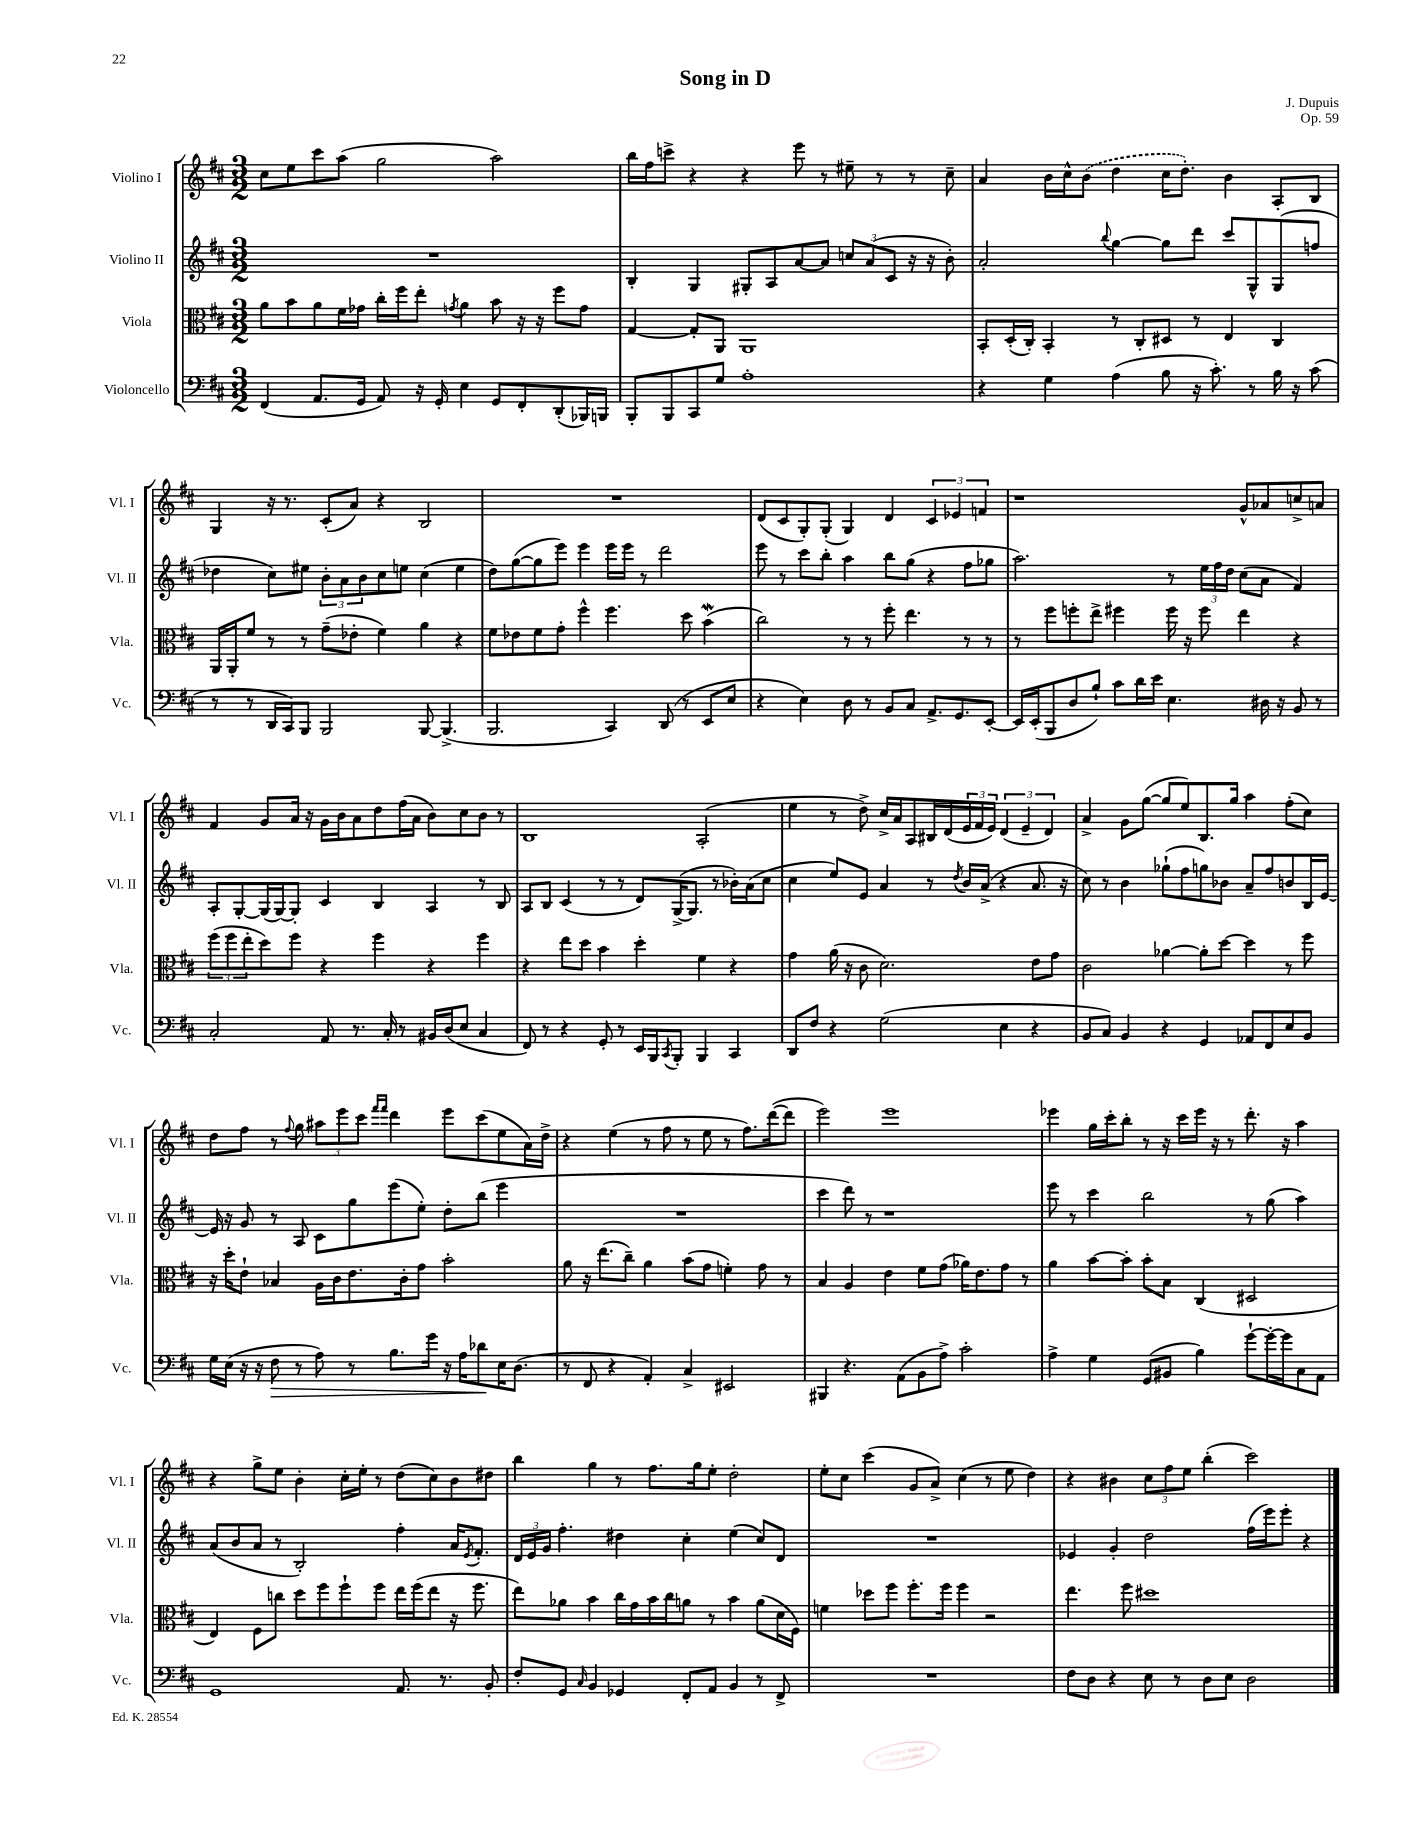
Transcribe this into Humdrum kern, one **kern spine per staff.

**kern	**kern	**kern	**kern
*staff4	*staff3	*staff2	*staff1
*clefF4	*clefC3	*clefG2	*clefG2
*k[f#c#]	*k[f#c#]	*k[f#c#]	*k[f#c#]
*M3/2	*M3/2	*M3/2	*M3/2
(4FF#/	8a\L	1.r	8cc#\L
.	8b\	.	8ee\
8.AA/L	8a\	.	8ccc#\
.	16f#\L	.	(8aa\J
16GG/Jk	16g-\JJ	.	.
8AA/)	16cc#'\LL	.	2gg\
.	16ff#\J	.	.
16r	8ee'\J	.	.
16GG'/	.	.	.
.	8qg/	.	.
4E\	4a\	.	.
8GG/L	8b\	.	2aa\)
8FF#'/	16r	.	.
.	16r	.	.
(8DD'/	8ff#\L	.	.
16BBB-/L)	8g\J	.	.
16BBB/JJ	.	.	.
=	=	=	=
8BBB'/L	[4G/	4B'/	16bb\LL
.	.	.	16ff#\J
8BBB/	.	.	8ccc^\J
8CC#/	8G'/]L	4G/	4r
8G/J	8AA/J	.	.
1A'	1AA	8G#'/L	4r
.	.	8A/	.
.	.	[8a/	8eee\
.	.	8a/]J	8r
.	.	12cc/L	8ee#~\
.	.	(12a/	.
.	.	.	8r
.	.	12c#/J	.
.	.	16r	8r
.	.	16r	.
.	.	8b'\)	8cc#~\
=	=	=	=
4r	8BB'/L	2a'/	4a/
.	(16D'/L	.	.
.	16C#'/JJ)	.	.
4G\	4BB'/	.	16b\LL
.	.	.	16cc#^^\J
.	.	.	(8b\J
.	.	8qqbb/	.
(4A\	8r	[4gg\	4dd\
.	8C#'/L	.	.
8B\	8D#/J	8gg\]L	16cc#\LK
.	.	.	8.dd'\J)
16r	8r	8ddd\J	.
8.c#'\)	.	.	.
.	4E/	8ccc#/L	4b\
8r	.	8G^^/	.
16B\	4C#/	(8G/	8A'/L
16r	.	.	.
(8c#\	.	8ff/J	8B/J
=	=	=	=
8r	16AA/LL	4dd-\	4G/
.	16AA'/J	.	.
8r	8f#/J	.	.
16DD/LL	8r	8cc#\L)	16r
16CC#/J)	.	.	8.r
8BBB/J	8r	8ee#\J	.
2BBB/	(8g~\L	12b'\L	(8c#'/L
.	.	12a\	.
.	8e-'\J	.	8a/J)
.	.	12b\	.
.	4f#\)	8cc#\	4r
.	.	8ee\J	.
[8BBB/	4a\	(4cc#\	2B/
(4.BBB^/]	.	.	.
.	4r	4ee\	.
=	=	=	=
2.BBB/	8f#\L	8dd\L)	1.r
.	8e-\	([8gg\	.
.	8f#\	8gg\]	.
.	8g'\J	8eee\J)	.
.	4ff#^^\	4eee\	.
4CC#/)	4.ff#\	16eee\LL	.
.	.	16eee\JJ	.
.	.	8r	.
(8DD/	.	2ddd\	.
8r	8dd\	.	.
8EE/L	(4b\	.	.
8E/J	.	.	.
=	=	=	=
4r	2cc#\)	8eee\	(8d/L
.	.	8r	8c#/
4E\)	.	8ccc#\L	8G'/)
.	.	8bb'\J	(8G'/J
8D\	8r	4aa\	4G/)
8r	8r	.	.
8BB/L	8ff#'\	8bb\L	4d/
8C#/J	4.ee\	(8gg\J	.
8.AA^/L	.	4r	6c#/
.	.	.	6e-/
8.GG/	.	.	.
.	8r	8ff#\L	.
.	.	.	6f/
[8EE'/J	8r	8gg-\J	.
=	=	=	=
16EE/]LL	8r	2.aa\)	1r
(16EE'/J	.	.	.
8BBB/	8ff#\L	.	.
8D/	8ff'\	.	.
8B`/J)	8ee^\J	.	.
8c#\L	4ff#\	.	.
16d\L	.	.	.
16e\JJ	.	.	.
4.E\	16ff#\	8r	.
.	16r	.	.
.	8ff#\	24ee\LL	.
.	.	24ff#\	.
.	.	24dd\JJ	.
.	4ee\	(8cc#\L	8g^^/L
16D#\	.	8a\J	8a-/
16r	.	.	.
8BB/	4r	4f#/)	8cc^/
8r	.	.	8a/J
=	=	=	=
2C#'/	(12ff#\L	8A'/L	4f#/
.	12ff#\	.	.
.	.	[8G'/	.
.	12ee'\	.	.
.	8dd\)	(16G/]L	8g/L
.	.	[16G/J)	.
.	8ff#\J	8G'/]J	16a/Jk
.	.	.	16r
8AA/	4r	4c#/	16g\LL
.	.	.	16b\J
8.r	.	.	8a\
.	4ff#\	4B/	8dd\
16C#'/	.	.	.
8r	.	.	(16ff#\L
.	.	.	16a\JJ
16BB#/LL	4r	4A/	8b\L)
(16D/J	.	.	.
8E/J	.	.	8cc#\
4C#/	4ff#\	8r	8b\J
.	.	8B/	8r
=	=	=	=
8FF#/)	4r	8A/L	1B
8r	.	8B/J	.
4r	8ee\L	(4c#/	.
.	8dd\J	.	.
8GG'/	4b\	8r	.
8r	.	8r	.
16EE/LL	4dd'\	8d/L)	.
16BBB/J	.	.	.
8qCC#/	.	.	.
8BBB'/J	.	([16G^/K	.
.	.	8.G/]J	.
4BBB/	4f#\	.	(2A'/
.	.	8r	.
4CC#/	4r	16b-'\LL)	.
.	.	(16a\J	.
.	.	8cc#\J	.
=	=	=	=
8DD/L	4g\	4cc#\	4ee\
8F#/J	.	.	.
4r	(16a\	8ee/L)	8r
.	16r	.	.
.	8c#\	8e/J	8dd^\)
(2G\	2.d\)	4a/	16cc#^/LL
.	.	.	16a/J
.	.	.	8A/
.	.	8r	16B#/L
.	.	.	(16d/
.	.	8qdd/	.
.	.	16b/LL	24e/
.	.	.	24f#/
.	.	(16a^/JJ	.
.	.	.	24e/JJ)
4E\	.	4r	(6d/
.	.	.	6e~/
4r	8e\L	8.a/	.
.	.	.	6d/)
.	8g\J	.	.
.	.	16r	.
=	=	=	=
8BB/L	2c#\	8cc#\)	4a^/
8C#/J)	.	8r	.
4BB/	.	4b\	8g\L
.	.	.	([8gg\J
4r	[4a-\	(8gg-`\L	8gg/]L
.	.	8ff#\	8ee/)
4GG/	8a-'\]L	8gg\)	8.B/
.	[8dd\J	8b-\J	.
.	.	.	16gg/Jk
8AA-/L	4dd\]	8a~/L	4aa\
8FF#/	.	8ff#/	.
8E/	8r	8b/	(8ff#'\L
8BB/J	8ff#\	16B/L	8cc#\J)
.	.	[16e/JJ	.
=	=	=	=
16G\LL	16r	16e/]	8dd\L
(16E\JJ	16dd'\LK	16r	.
16r	8e`\J	8g/	8ff#\J
16r	.	.	.
8F#\	4B-/	8r	8r
.	.	.	8qqff#/
8r	.	8A/	8gg\
8A\)	16A\LL	8c#\L	12aa#\L
.	16c#\J	.	.
.	.	.	12eee\
8r	8.e\	8gg\	.
.	.	.	12ccc#\J
.	.	.	16qqfff#/LL
.	.	.	16qqfff#/JJ
8.B\L	.	(8eee\	4ddd\
.	16c#'\k	.	.
.	8g\J	8ee'\J)	.
16g\Jk	.	.	.
16r	2b'\	8dd'\L	8eee\L
16A\LK	.	.	.
8d-\	.	(8bb\J	(8ccc#\
16E\K	.	4eee\	8ee\
(8.D\J	.	.	.
.	.	.	16a\L)
.	.	.	16dd^\JJ
=	=	=	=
8r	8a\	1.r	4r
8FF#/	16r	.	.
.	(8.ee\L	.	.
4r	.	.	(4ee\
.	8cc#~\J)	.	.
4AA'/)	4a\	.	8r
.	.	.	8ff#\
4C#^/	(8b\L	.	8r
.	8g\J	.	8ee\
2EE#/	4f'\)	.	8r
.	.	.	8.ff#\L)
.	8g\	.	.
.	.	.	([16ddd\k
.	8r	.	8ddd\]J
=	=	=	=
4BBB#/	4B/	4ccc#\	2eee\)
4.r	4A/	8ddd\)	.
.	.	8r	.
.	4e\	1r	1eee
(8AA\L	.	.	.
8BB\	8f#\L	.	.
8A^\J)	(8g\J	.	.
2c#'\	16a-\LK)	.	.
.	8.e\	.	.
.	8g\J	.	.
.	8r	.	.
=	=	=	=
4A^\	4a\	8eee\	4eee-\
.	.	8r	.
4G\	[8b\L	4ccc#\	16gg\LL
.	.	.	16ccc#'\J
.	8b'\]J	.	8bb'\J
(8GG/L	8b'\L	2bb\	8r
8BB#/J	8B\J	.	16r
.	.	.	16ccc#\LL
4B\)	(4C#/	.	16eee-\JJ
.	.	.	16r
.	.	.	8r
[8g`\L	2D#/	8r	8.ddd'\
16g'\_L	.	(8gg\	.
16g\]J	.	.	16r
8C#\	.	4aa\)	4aa\
8AA\J	.	.	.
=	=	=	=
1GG	4E/)	(8a/L	4r
.	.	8b/	.
.	8F#\L	8a/J	8gg^\L
.	8cc\J	8r	8ee\J
.	8dd\L	2B'/)	4b'\
.	8ff#\	.	.
.	8ff#`\	.	16cc#'\LL
.	.	.	16ee'\JJ
.	8ff#\J	.	8r
8.AA/	16ee\LL	4ff#'\	(8dd\L
.	(16ff#\J	.	.
.	8ee\J	.	8cc#\)
8.r	.	.	.
.	16r	16a/LK	8b\
.	.	8qe/	.
.	8.ff#\	8.f#'/J	.
8BB'/	.	.	8dd#\J
=	=	=	=
8F#'/L	8ee\L)	24d/LL	4bb\
.	.	24e/	.
.	.	24g/JJ	.
8GG/J	8a-\J	4.ff#'\	.
16qqC#/	.	.	.
4BB/	4b\	.	4gg\
4GG-/	16cc#\LL	4dd#\	8r
.	16g\	.	.
.	16b\	.	8.ff#\L
.	16cc#\J	.	.
8FF#'/L	8a\J	4cc#'\	.
.	.	.	16gg\k
8AA/J	8r	.	8ee'\J
4BB/	4b\	(4ee\	2dd'\
8r	(8a\L	8cc#/L)	.
8FF#^/	16d\L	8d/J	.
.	16F#\JJ)	.	.
=	=	=	=
1.r	4f\	1.r	8ee'\L
.	.	.	8cc#\J
.	8dd-\L	.	(4ccc#\
.	8ff#\J	.	.
.	8.ff#'\L	.	8g/L
.	.	.	8a^/J)
.	16ff#\Jk	.	.
.	4ff#\	.	(4cc#\
.	2r	.	8r
.	.	.	8ee\
.	.	.	4dd\)
=	=	=	=
8F#\L	4.ee\	4e-/	4r
8D\J	.	.	.
4r	.	4g'/	4b#\
.	8ff#\	.	.
8E\	1dd#	2dd\	12cc#\L
.	.	.	12ff#\
8r	.	.	.
.	.	.	12ee\J
8D\L	.	.	(4bb'\
8E\J	.	.	.
2D\	.	(16ff#\LL	2ccc#\)
.	.	16eee\J)	.
.	.	8eee'\J	.
.	.	4r	.
==	==	==	==
*-	*-	*-	*-
